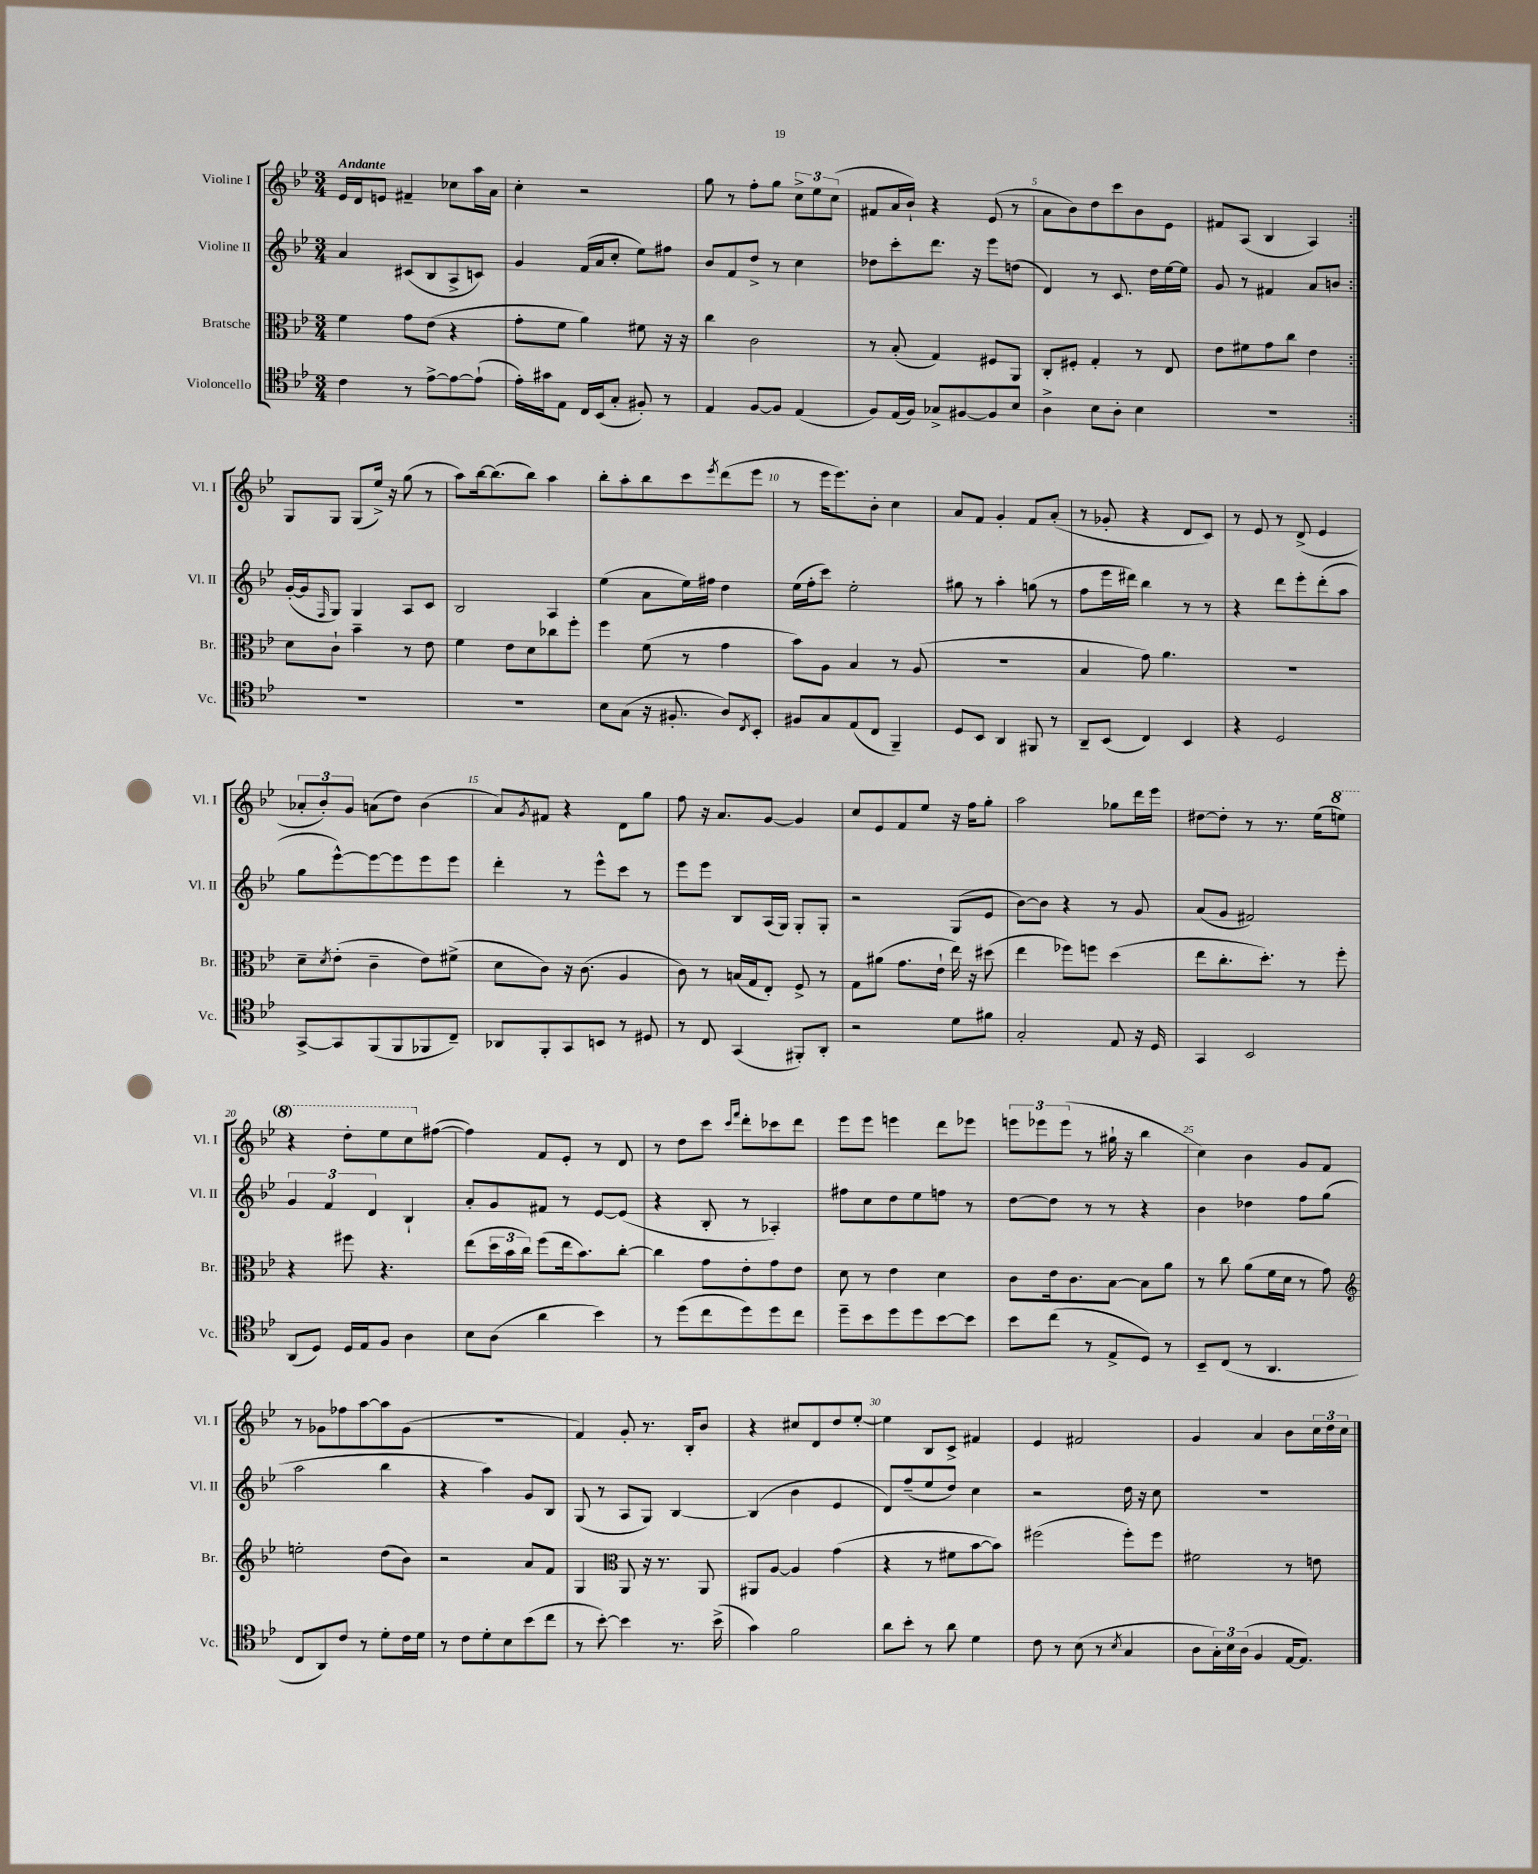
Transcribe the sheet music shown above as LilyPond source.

<<
\new StaffGroup <<
\new Staff = "s0" \with { instrumentName = "Violine I" shortInstrumentName = "Vl. I" } {
    \clef treble \key bes \major \numericTimeSignature \time 3/4 \tempo "Andante"
    \repeat volta 2 { ees'16 d'16 e'8 fis'4-- ces''8 a''16 a'16 |
    c''4-. r2 |
    g''8 r8 f''8-. g''8 \tuplet 3/2 { c''8-> ees''8 c''8( } |
    fis'8 a'16 bes'16-!) r4 ees'8( r8 |
    a'8 bes'8) d''8 c'''8 bes'8 ees'8 |
    fis'8 a8( bes4 a4) | }
    g8 g8 g8( ees''16->) r16 g''8( r8 |
    a''8) bes''16~ bes''8.( bes''8) a''4 |
    bes''8-. a''8-. bes''8 c'''8 \acciaccatura { ees'''8 } d'''8( ees'''8 |
    r8 ees'''16 ees'''8.) bes'8-. c''4 |
    a'8 f'8 g'4-. f'8 a'8-.( |
    r8 ges'8-. r4 d'8 c'8) |
    r8 ees'8 r8 d'8->( ees'4 |
    \tuplet 3/2 { aes'8-. bes'8-.) g'8 } a'8( d''8) bes'4( |
    a'8) \acciaccatura { g'8 } fis'8 r4 d'8 g''8 |
    f''8 r16 a'8. g'8~ g'4 |
    c''8 ees'8 f'8 ees''8 r16 f''16 g''8-. |
    a''2 ges''8 d'''16 ees'''16 |
    dis''8~ dis''8-. r8 r8. ees''16( \ottava #1 e'''8) |
    r4 d'''8-. ees'''8 c'''8 \ottava #0 fis''8~( |
    fis''4) f'8 ees'8-. r8 d'8 |
    r8 d''8 c'''8 \grace { c'''16 f'''16 } d'''8-. ces'''8 d'''8 |
    ees'''8 ees'''8 e'''4 d'''8 ees'''8 |
    \tuplet 3/2 { e'''8 ees'''8 ees'''8( } r8 gis''16-! r16 bes''4 |
    c''4) bes'4 g'8 f'8 |
    r8 ges'8 fes''8 a''8~ a''8 ges'8( |
    R2. |
    f'4) g'8-. r8. bes16-. bes'8 |
    r4 cis''8 d'8 d''8 ees''8~-. |
    ees''4 bes8 c'8-> fis'4 |
    ees'4 fis'2 |
    g'4 a'4 bes'8 \tuplet 3/2 { c''16 d''16 c''16 } \bar "|." |
}
\new Staff = "s1" \with { instrumentName = "Violine II" shortInstrumentName = "Vl. II" } {
    \clef treble \key bes \major \numericTimeSignature \time 3/4
    \repeat volta 2 { a'4 cis'8( bes8 a8-> c'8) |
    g'4 f'16( a'16 c''8-. ees''8) fis''8 |
    bes'8 f'8 d''8-> r8 c''4 |
    des''8 c'''8-. d'''8. r16 ees'''8 d''8( |
    d'4) r8 c'8. d''16 ees''16~ ees''16 |
    g'8 r8 fis'4 a'8 b'8 | }
    g'16~-.( g'16 \grace { f16 } g8) g4 a8 c'8 |
    bes2 a4 |
    ees''4( a'8 ees''16) fis''16 d''4 |
    ees''16( f''16-. c'''8) ees''2-. |
    gis''8 r8 a''4-. g''8( r8 |
    f''8 ees'''16 dis'''16) bes''4 r8 r8 |
    r4 d'''8 ees'''8-. d'''8-.( a''8 |
    g''8 ees'''8~-^) ees'''8~ ees'''8 ees'''8 ees'''8 |
    d'''4-. r8 ees'''8-^ c'''8 r8 |
    ees'''8 ees'''8 bes8 a16( g16) g8-. g8-. |
    r2 g8( ees'8 |
    bes'8~) bes'8 r4 r8 g'8 |
    a'8( g'8 fis'2) |
    \tuplet 3/2 { g'4 f'4 d'4 } bes4-! |
    a'8-. g'8 fis'8 r8 ees'8~ ees'8( |
    r4 bes8-. r8 aes4-.) |
    fis''8 c''8 d''8 ees''8 f''8 r8 |
    d''8~ d''8 r8 r8 r4 |
    bes'4 des''4 f''8 g''8( |
    a''2 bes''4 |
    r4 a''4) g'8 bes8 |
    g8( r8 a8 g8) bes4~ |
    bes4( bes'4 ees'4 |
    d'8) f''8--( ees''8 d''8) c''4 |
    r2 d''16 r16 c''8 |
    R2. \bar "|." |
}
\new Staff = "s2" \with { instrumentName = "Bratsche" shortInstrumentName = "Br." } {
    \clef alto \key bes \major \numericTimeSignature \time 3/4
    \repeat volta 2 { f'4 g'8 ees'8( r4 |
    g'8-. f'8 a'4) fis'8 r16 r16 |
    c''4 c'2 |
    r8 bes8-.( g4) fis8 a,8 |
    c8-. fis8-. g4-. r8 ees8 |
    ees'8 fis'8 g'8 c''8 ees'4 | }
    d'8 c'8-! bes'4-- r8 ees'8 |
    f'4 ees'8 d'8 ces''8 f''8-. |
    f''4 f'8( r8 g'4 |
    bes'8) a8 bes4 r8 a8( |
    R2. |
    bes4 g'8) a'4. |
    R2. |
    d'8-- \acciaccatura { d'8 } ees'8-.( c'4-- ees'8) fis'8->( |
    d'8 c'8) r16 c'8.( a4 |
    c'8) r8 b16( g16 ees8-.) f8-> r8 |
    g8 ais'8( g'8. ees'16-! ees''16) r16 dis''8( |
    ees''4 fes''8) f''8 d''4( |
    ees''8 c''8.-. d''8.-.) r8 f''8-. |
    r4 fis''8 r4. |
    ees''8( \tuplet 3/2 { d''16 bes'16 c''16) } f''8( ees''16 bes'8.) c''8~-. |
    c''4 g'8 ees'8-. g'8 ees'8 |
    d'8 r8 ees'4 d'4 |
    c'8 ees'16 c'8. bes8~ bes8 a'8 |
    r8 c''8 a'8( f'16 d'16 r8 g'8) |
    \clef treble e''2-. d''8( bes'8) |
    r2 a'8 f'8 |
    g4 \clef alto a,8 r16 r8. a,8 |
    ais,8 a8~ a4 g'4( |
    r4 r8 fis'8 bes'8~ bes'8) |
    fis''2( fis''8-.) fis''8 |
    fis'2 r8 e'8 \bar "|." |
}
\new Staff = "s3" \with { instrumentName = "Violoncello" shortInstrumentName = "Vc." } {
    \clef tenor \key bes \major \numericTimeSignature \time 3/4
    \repeat volta 2 { c'4 r8 ees'8~-> ees'8~ ees'8-!( |
    ees'16-.) gis'16 ees8 c16 bes,16( g8-. fis8-.) r8 |
    ees4 f8~ f8 ees4( |
    f8) ees16( f16) ges8-> fis8~ fis8 bes8 |
    a4-> bes8 a8-. bes4 |
    R2. | }
    R2. |
    R2. |
    bes8 g8( r16 fis8.-. a8) \acciaccatura { c8 } bes,8-. |
    fis8 g8 ees8( c8 f,4--) |
    d8 bes,8 a,4 fis,8 r8 |
    a,8-- bes,8( c4) bes,4 |
    r4 d2 |
    g,8~-> g,8 f,8( f,8 fes,8 c8--) |
    aes,8 f,8-. g,8 b,8 r8 dis8 |
    r8 c8 g,4( fis,8-.) a,8-. |
    r2 d'8 fis'8 |
    g2-. ees8 r16 d16 |
    g,4 bes,2 |
    a,8( d8) d16 ees16 f8 a4 |
    bes8 a8( a'4 bes'4) |
    r8 d''8( c''8 d''8) d''8 c''8 |
    d''8-- bes'8 d''8 d''8 bes'8~ bes'8 |
    bes'8 c''8( r8 ees8-> d8) r8 |
    bes,8-- c8( r8 a,4. |
    c8 a,8) c'8 r8 d'8-. c'16 d'16 |
    r8 c'8 d'8-. bes8 bes'8( c''8 |
    r8 bes'8~-.) bes'4 r8. bes'16->( |
    g'4) f'2 |
    a'8 bes'8-. r8 a'8 d'4 |
    c'8 r8 bes8( r8 \acciaccatura { bes8 } g4 |
    a8 \tuplet 3/2 { g16-.) bes16 a16( } f4 ees16~ ees8.) \bar "|." |
}
>>
>>
\layout { \context { \Score \override BarNumber.break-visibility = ##(#f #t #t) barNumberVisibility = #(every-nth-bar-number-visible 5) } }
